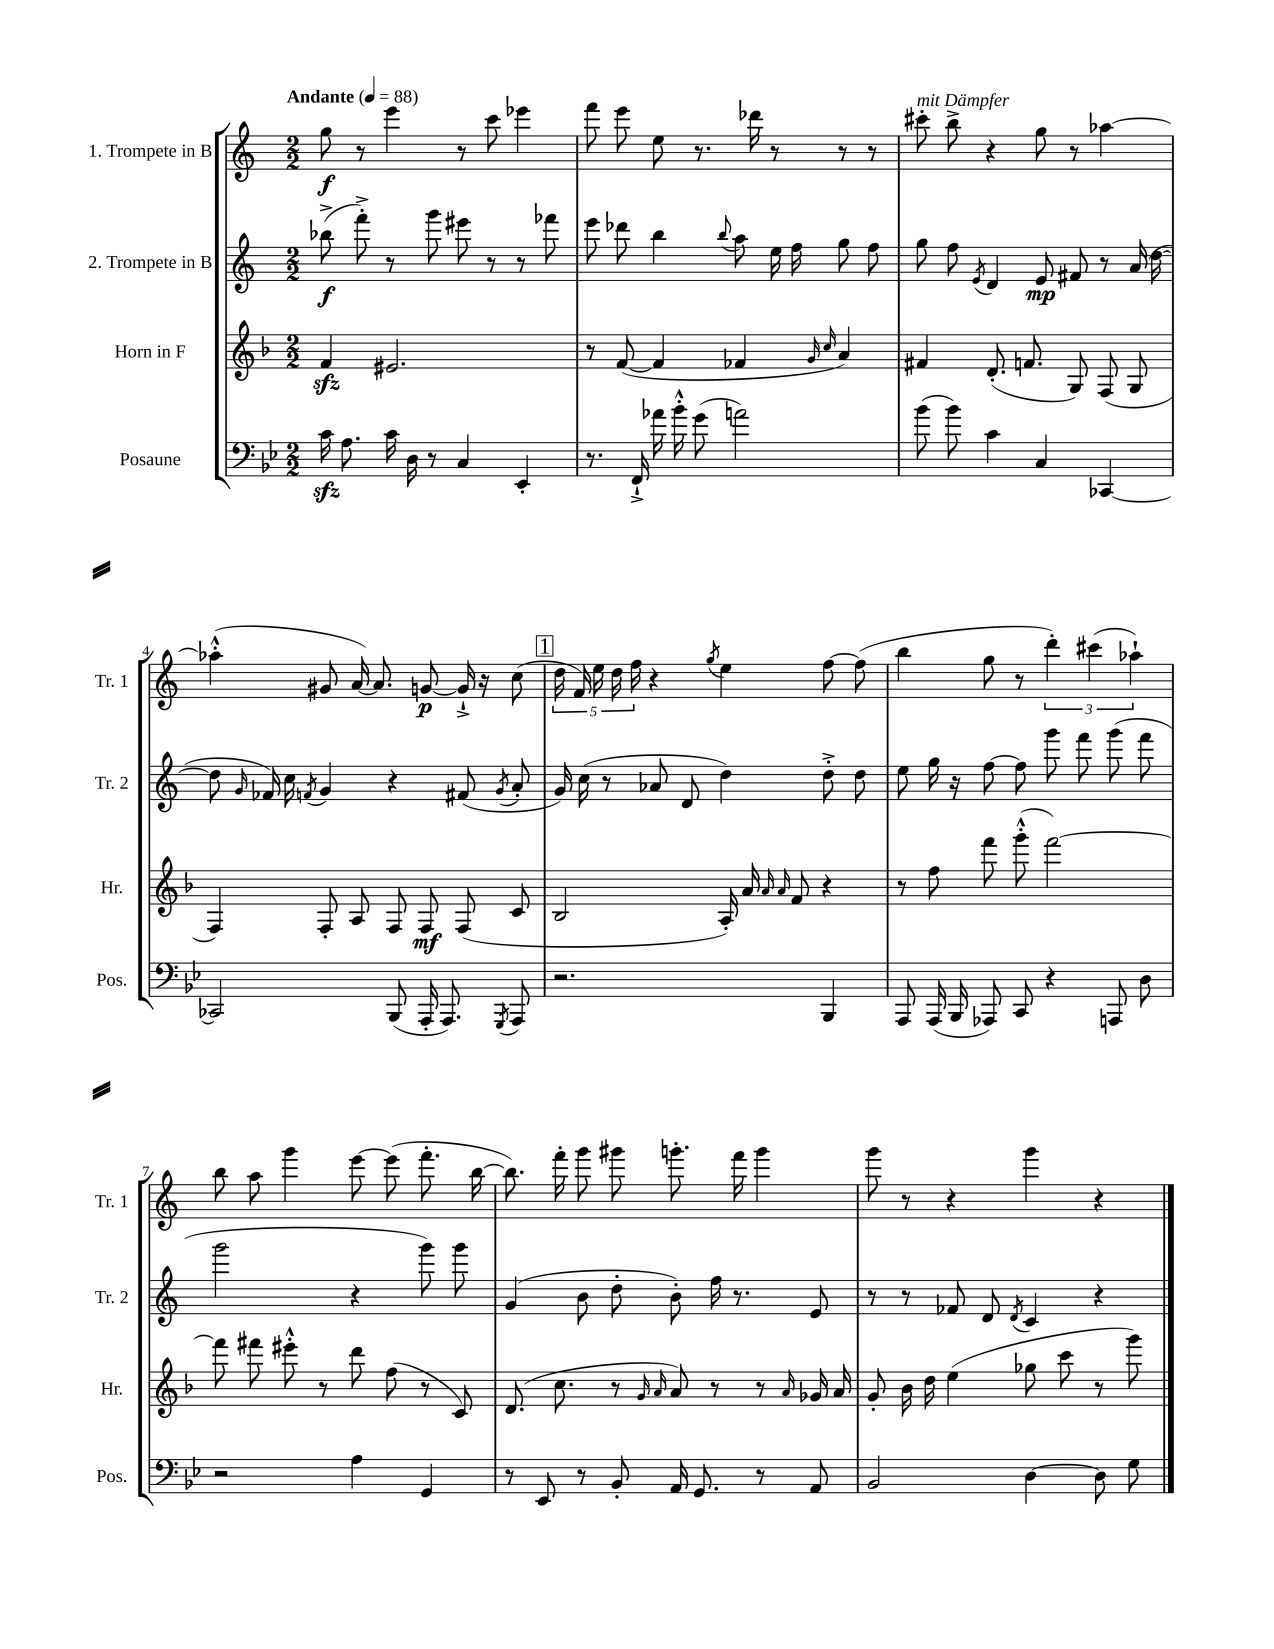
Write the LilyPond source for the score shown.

<<
\new StaffGroup <<
\new Staff = "s0" \with { instrumentName = "1. Trompete in B" shortInstrumentName = "Tr. 1" } {
    \clef treble \key c \major \numericTimeSignature \time 2/2 \tempo "Andante" 4 = 88
    \autoBeamOff g''8\f r8 e'''4 r8 c'''8 ees'''4 |
    f'''8 e'''8 e''8 r8. des'''16 r8 r8 r8 |
    cis'''8-.^\markup { \italic "mit Dämpfer" } b''8-> r4 g''8 r8 aes''4~ |
    aes''4-.-^( gis'8 a'16~) a'8. g'8~\p g'16-!-> r16 c''8( |
    \mark \markup { \box "1" } \tuplet 5/4 { d''16 f'16) e''16 d''16 f''16 } r4 \acciaccatura { g''8 } e''4 f''8~ f''8( |
    b''4 g''8 r8 \tuplet 3/2 { d'''4-.) cis'''4( aes''4-!) } |
    b''8 a''8 g'''4 e'''8~ e'''8( f'''8.-. b''16~ |
    b''8.) f'''16-. g'''8 gis'''8 g'''8.-. f'''16 g'''4 |
    g'''8 r8 r4 g'''4 r4 \bar "|." |
}
\new Staff = "s1" \with { instrumentName = "2. Trompete in B" shortInstrumentName = "Tr. 2" } {
    \clef treble \key c \major \numericTimeSignature \time 2/2
    \autoBeamOff bes''8->\f( f'''8-.->) r8 g'''8 eis'''8 r8 r8 fes'''8 |
    e'''8 des'''8 b''4 \appoggiatura { b''8 } a''8 e''16 f''16 g''8 f''8 |
    g''8 f''8 \acciaccatura { e'8 } d'4 e'8\mp fis'8 r8 a'16( d''16~ |
    d''8 \grace { g'16 } fes'16) c''16 \acciaccatura { f'8 } g'4 r4 fis'8( \acciaccatura { g'8 } a'8-. |
    \mark \markup { \box "1" } g'16) c''16( r8 aes'8 d'8 d''4) d''8-.-> d''8 |
    e''8 g''16 r16 f''8~ f''8 g'''8 f'''8 g'''8( f'''8 |
    g'''2 r4 g'''8) g'''8 |
    g'4( b'8 d''8-. b'8-.) f''16 r8. e'8 |
    r8 r8 fes'8 d'8 \acciaccatura { d'8 } c'4 r4 \bar "|." |
}
\new Staff = "s2" \with { instrumentName = "Horn in F" shortInstrumentName = "Hr." } {
    \clef treble \key f \major \numericTimeSignature \time 2/2
    \autoBeamOff f'4\sfz eis'2. |
    r8 f'8~( f'4 fes'4 \grace { g'16 c''16 } a'4) |
    fis'4 d'8.-.( f'8. g8) f8( g8 |
    f4) f8-. a8 f8 f8\mf f8( c'8 |
    \mark \markup { \box "1" } bes2 a16-.) a'16 \grace { a'16 a'16 } f'8 r4 |
    r8 f''8 f'''8 g'''8-.-^( f'''2~) |
    f'''8 fis'''8 eis'''8-.-^ r8 d'''8 f''8( r8 c'8) |
    d'8.( c''8. r8 \grace { g'16 a'16 } a'8) r8 r8 \grace { a'16 } ges'16 a'16 |
    g'8-. bes'16 d''16 e''4( ges''8 c'''8 r8 g'''8) \bar "|." |
}
\new Staff = "s3" \with { instrumentName = "Posaune" shortInstrumentName = "Pos." } {
    \clef bass \key bes \major \numericTimeSignature \time 2/2
    \autoBeamOff c'16\sfz a8. c'16 d16 r8 c4 ees,4-. |
    r8. f,16-!-> aes'16 bes'16-.-^ g'8( a'2) |
    bes'8( bes'8) c'4 c4 ces,4~ |
    ces,2 bes,,8( a,,16-. a,,8.) \acciaccatura { g,,8 } a,,8 |
    \mark \markup { \box "1" } r2. bes,,4 |
    a,,8 a,,16( bes,,16 aes,,8) c,8 r4 a,,8 d8 |
    r2 a4 g,4 |
    r8 ees,8 r8 bes,8-. a,16 g,8. r8 a,8 |
    bes,2 d4~ d8 g8 \bar "|." |
}
>>
>>
